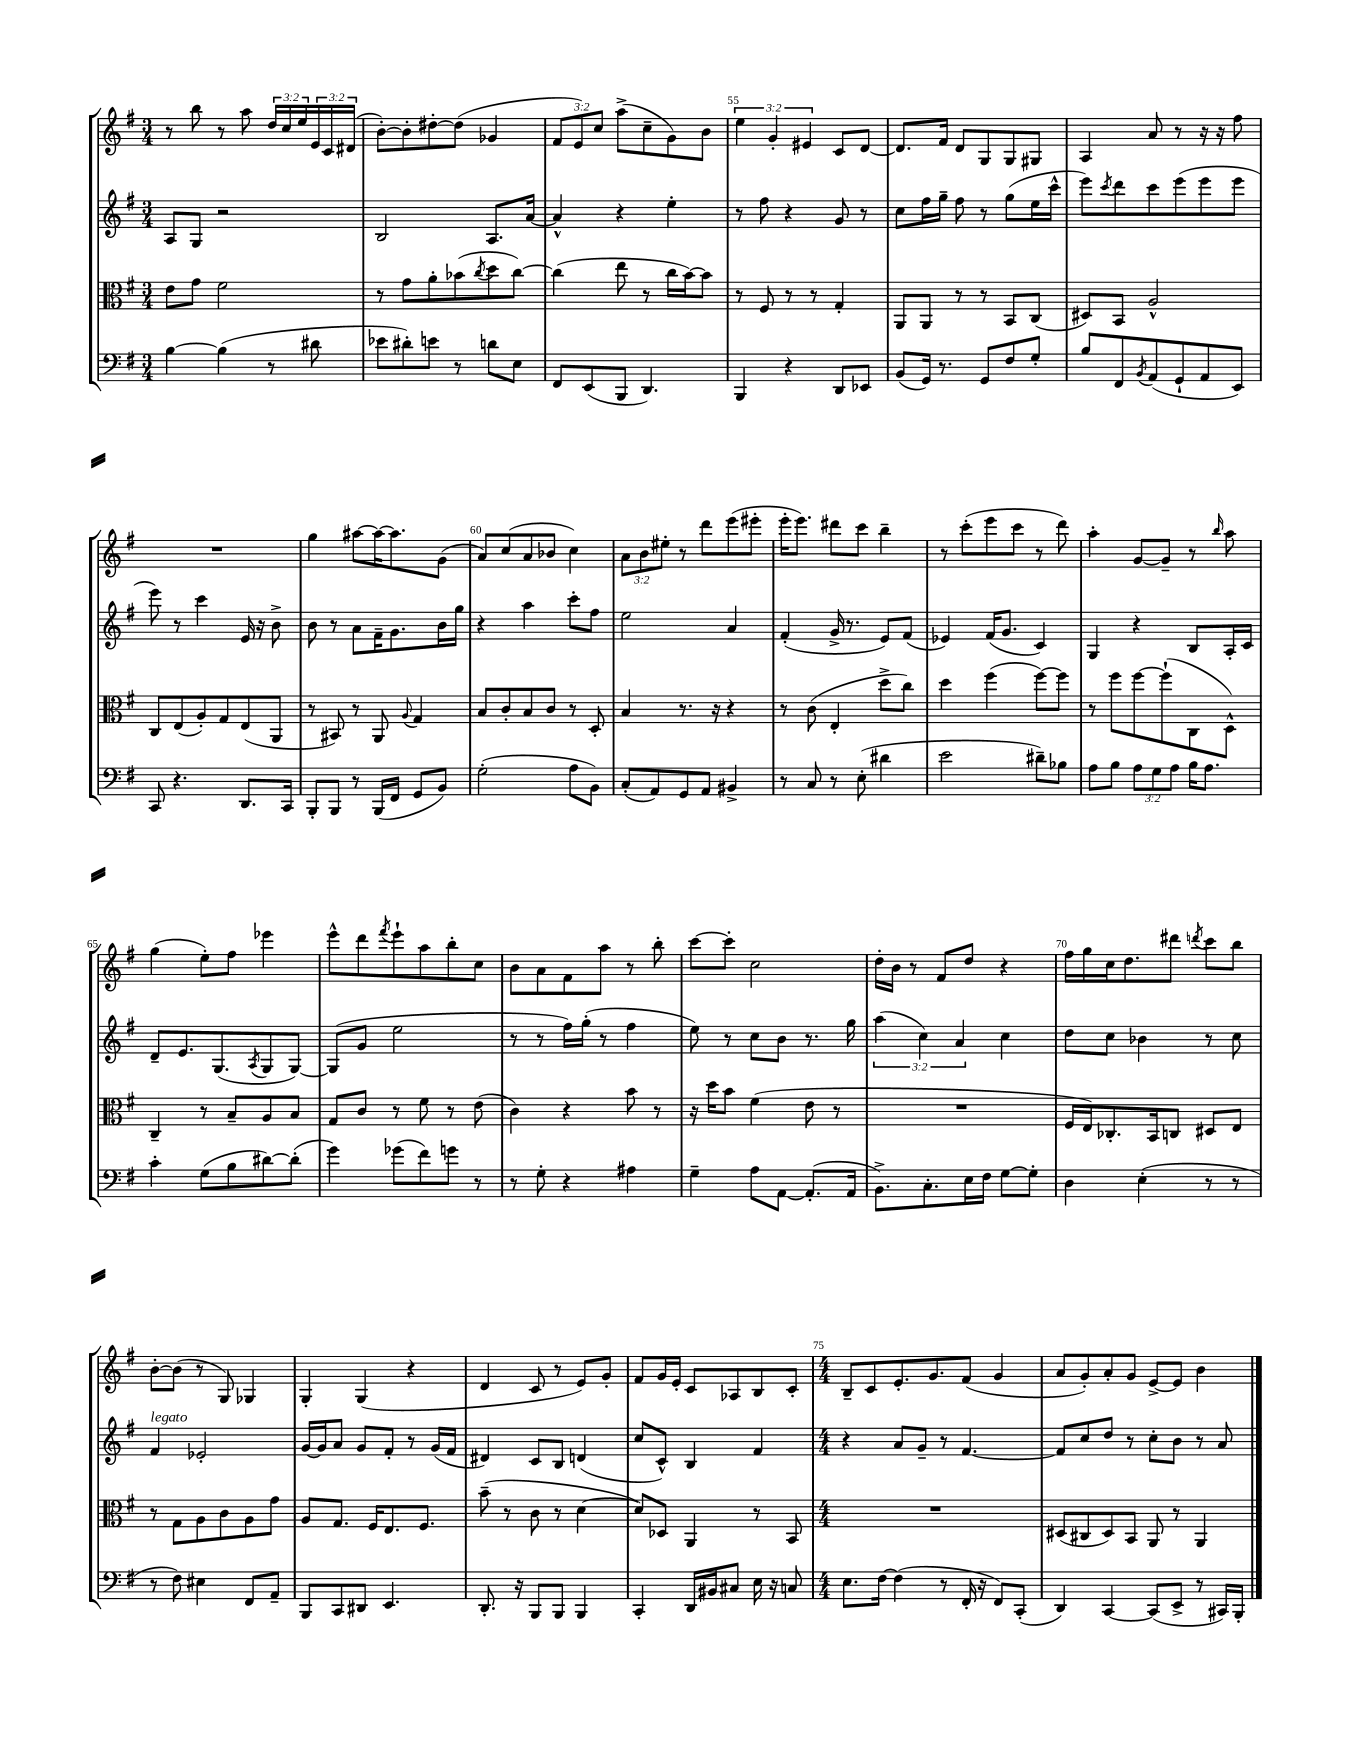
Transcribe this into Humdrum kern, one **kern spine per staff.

**kern	**kern	**kern	**kern
*staff4	*staff3	*staff2	*staff1
*clefF4	*clefC3	*clefG2	*clefG2
*k[f#]	*k[f#]	*k[f#]	*k[f#]
*M3/4	*M3/4	*M3/4	*M3/4
[4B	8e	8A	8r
.	8g	8G	8bb
(4B]	2f#	2r	8r
.	.	.	8aa
8r	.	.	24dd
.	.	.	24cc
.	.	.	24ee
8d#	.	.	24e
.	.	.	24c
.	.	.	(24d#
=	=	=	=
8e-	8r	2B	[8b')
8d#')	8g	.	8b']
8e	8a'	.	[8dd#'
8r	(8b-	.	(8dd#]
.	8qcc	.	.
8d	8dd	8.A	4g-
8E	[8cc)	.	.
.	.	[16a	.
=	=	=	=
8FF#	(4cc]	4a^^]	12f#
.	.	.	12e)
(8EE	.	.	.
.	.	.	12cc
8BBB	8ee	4r	(8aa^
4.DD)	8r	.	8cc~
.	16cc	4ee'	8g)
.	[16b)	.	.
.	8b]	.	8b
=	=	=	=
4BBB	8r	8r	6ee
.	8F#	8ff#	.
.	.	.	6g'
4r	8r	4r	.
.	.	.	6e#
.	8r	.	.
8DD	4G'	8g	8c
8EE-	.	8r	[8d
=	=	=	=
(8BB	8AA	8cc	8.d]
16GG)	8AA	16ff#	.
8.r	.	16gg~	16f#
.	8r	8ff#	8d
8GG	8r	8r	8G
8F#	8BB	(8gg	8G
8G'	(8C	16ee	8G#
.	.	16ccc^^	.
=	=	=	=
8B	8D#)	8eee)	4A
.	.	8qccc	.
8FF#	8BB	8ddd	.
8qBB	.	.	.
(8AA	2A^^	8ccc	8a
8GG`	.	(8eee	8r
8AA	.	8eee	16r
.	.	.	16r
8EE)	.	8eee	8ff#
=	=	=	=
8CC	8C	8eee)	2.r
4.r	(8E	8r	.
.	8A')	4ccc	.
.	8G	.	.
8.DD	(8E	16e	.
.	.	16r	.
.	8AA	8b^	.
16CC	.	.	.
=	=	=	=
8BBB'	8r	8b	4gg
8BBB	8BB#)	8r	.
8r	8r	8a	[8aa#
(16BBB	8AA	16f#~	16aa#_
16FF#	.	8.g	8.aa#]
.	8qqA	.	.
8GG	4G	.	.
8BB)	.	16b	(8g
.	.	16gg	.
=	=	=	=
(2G'	8B	4r	8a)
.	8c'	.	(8cc
.	8B	4aa	8a
.	8c	.	8b-
8A	8r	8ccc'	4cc)
8BB)	8D'	8ff#	.
=	=	=	=
(8C'	4B	2ee	12a
.	.	.	12b
8AA)	.	.	.
.	.	.	12ee#'
8GG	8.r	.	8r
8AA	.	.	8ddd
.	16r	.	.
4BB#^	4r	4a	(8eee
.	.	.	8eee#'
=	=	=	=
8r	8r	(4f#'	16eee'
.	.	.	8.eee)
8C	(8c	.	.
8r	4E'	16g^	8ddd#
.	.	8.r	.
(8E'	.	.	8ccc
4d#	8dd^	8e)	4bb~
.	8cc)	(8f#	.
=	=	=	=
2e	4dd	4e-)	8r
.	.	.	(8ccc'
.	(4ff#	(16f#	8eee
.	.	8.g	.
.	.	.	8ccc
8d#~)	[8ff#)	4c)	8r
8B-	8ff#]	.	8ddd)
=	=	=	=
8A	8r	4G	4aa'
8B	8ff#	.	.
12A	[8ff#	4r	[8g
12G	.	.	.
.	(8ff#`]	.	8g~]
12A	.	.	.
16B	8C	8B	8r
8.A	.	.	.
.	.	.	16qqbb
.	8D^^)	16A'	8aa
.	.	16c	.
=	=	=	=
4c'	4C~	8d~	(4gg
.	.	8.e	.
(8G	8r	.	8ee')
.	.	(8.G	.
8B	8B~	.	8ff#
.	.	8qA	.
[8d#)	8A	8G	4eee-
(8d#']	8B	[8G)	.
=	=	=	=
4g)	8G	(8G]	8eee^^
.	8c	8g	8ddd
.	.	.	8qfff#
(8g-	8r	2ee	8eee`
8f#)	8f#	.	8aa
8g	8r	.	8bb'
8r	(8e	.	8cc
=	=	=	=
8r	4c)	8r	8b
8G'	.	8r	8a
4r	4r	16ff#)	8f#
.	.	(16gg'	.
.	.	8r	8aa
4A#	8b	4ff#	8r
.	8r	.	8bb'
=	=	=	=
4G~	16r	8ee)	[8ccc
.	16dd	.	.
.	8b	8r	8ccc']
8A	(4f#	8cc	2cc
[8AA	.	8b	.
(8.AA']	8e	8.r	.
.	8r	.	.
16AA	.	16gg	.
=	=	=	=
8.BB^)	2.r	(6aa	16dd'
.	.	.	16b
.	.	.	8r
.	.	6cc)	.
8.C'	.	.	.
.	.	.	8f#
.	.	6a	.
16E	.	.	8dd
16F#	.	.	.
[8G	.	4cc	4r
8G']	.	.	.
=	=	=	=
4D	16F#	8dd	16ff#
.	16E)	.	16gg
.	8.C-'	8cc	16cc
.	.	.	8.dd
(4E'	.	4b-	.
.	16BB	.	.
.	8C	.	8ddd#
.	.	.	8qddd
8r	8D#	8r	8ccc
8r	8E	8cc	8bb
=	=	=	=
8r	8r	4f#	[8b'
8F#)	8G	.	(8b]
4E#	8A	2e-'	8r
.	8c	.	8G)
8FF#	8A	.	4G-
8AA~	8g	.	.
=	=	=	=
8BBB	8A	[16g	4G'
.	.	16g]	.
8CC	8.G	8a	.
8DD#	.	8g	(4G
.	16F#	.	.
4.EE	8.E	8f#'	.
.	.	8r	4r
.	8.F#	.	.
.	.	(16g	.
.	.	16f#	.
=	=	=	=
8.DD'	(8b~	4d#)	4d
.	8r	.	.
16r	.	.	.
8BBB	8c	8c	8c
8BBB	8r	8B	8r
4BBB	[4d	(4d	8e)
.	.	.	8g'
=	=	=	=
4CC'	8d])	8cc	8f#
.	8D-	8c^^)	16g
.	.	.	16e'
16DD	4AA	4B	8c
16BB#	.	.	.
8C#	.	.	8A-
16E	8r	4f#	8B
16r	.	.	.
8C	8BB	.	8c'
=	=	=	=
*M4/4	*M4/4	*M4/4	*M4/4
8.E	1r	4r	8B~
.	.	.	8c
[16F#	.	.	.
(4F#]	.	8a	8.e'
.	.	8g~	.
.	.	.	8.g
8r	.	8r	.
16FF#'	.	[4.f#	(8f#
16r	.	.	.
8FF#)	.	.	4g
(8CC'	.	.	.
=	=	=	=
4DD)	(8D#	8f#]	8a
.	8C#	8cc	8g')
[4CC	8D#)	8dd	8a'
.	8BB	8r	8g
(8CC]	8AA	8cc'	[8e^
8EE^	8r	8b	8e]
8r	4AA	8r	4b
16CC#)	.	8a	.
16BBB'	.	.	.
==	==	==	==
*-	*-	*-	*-
